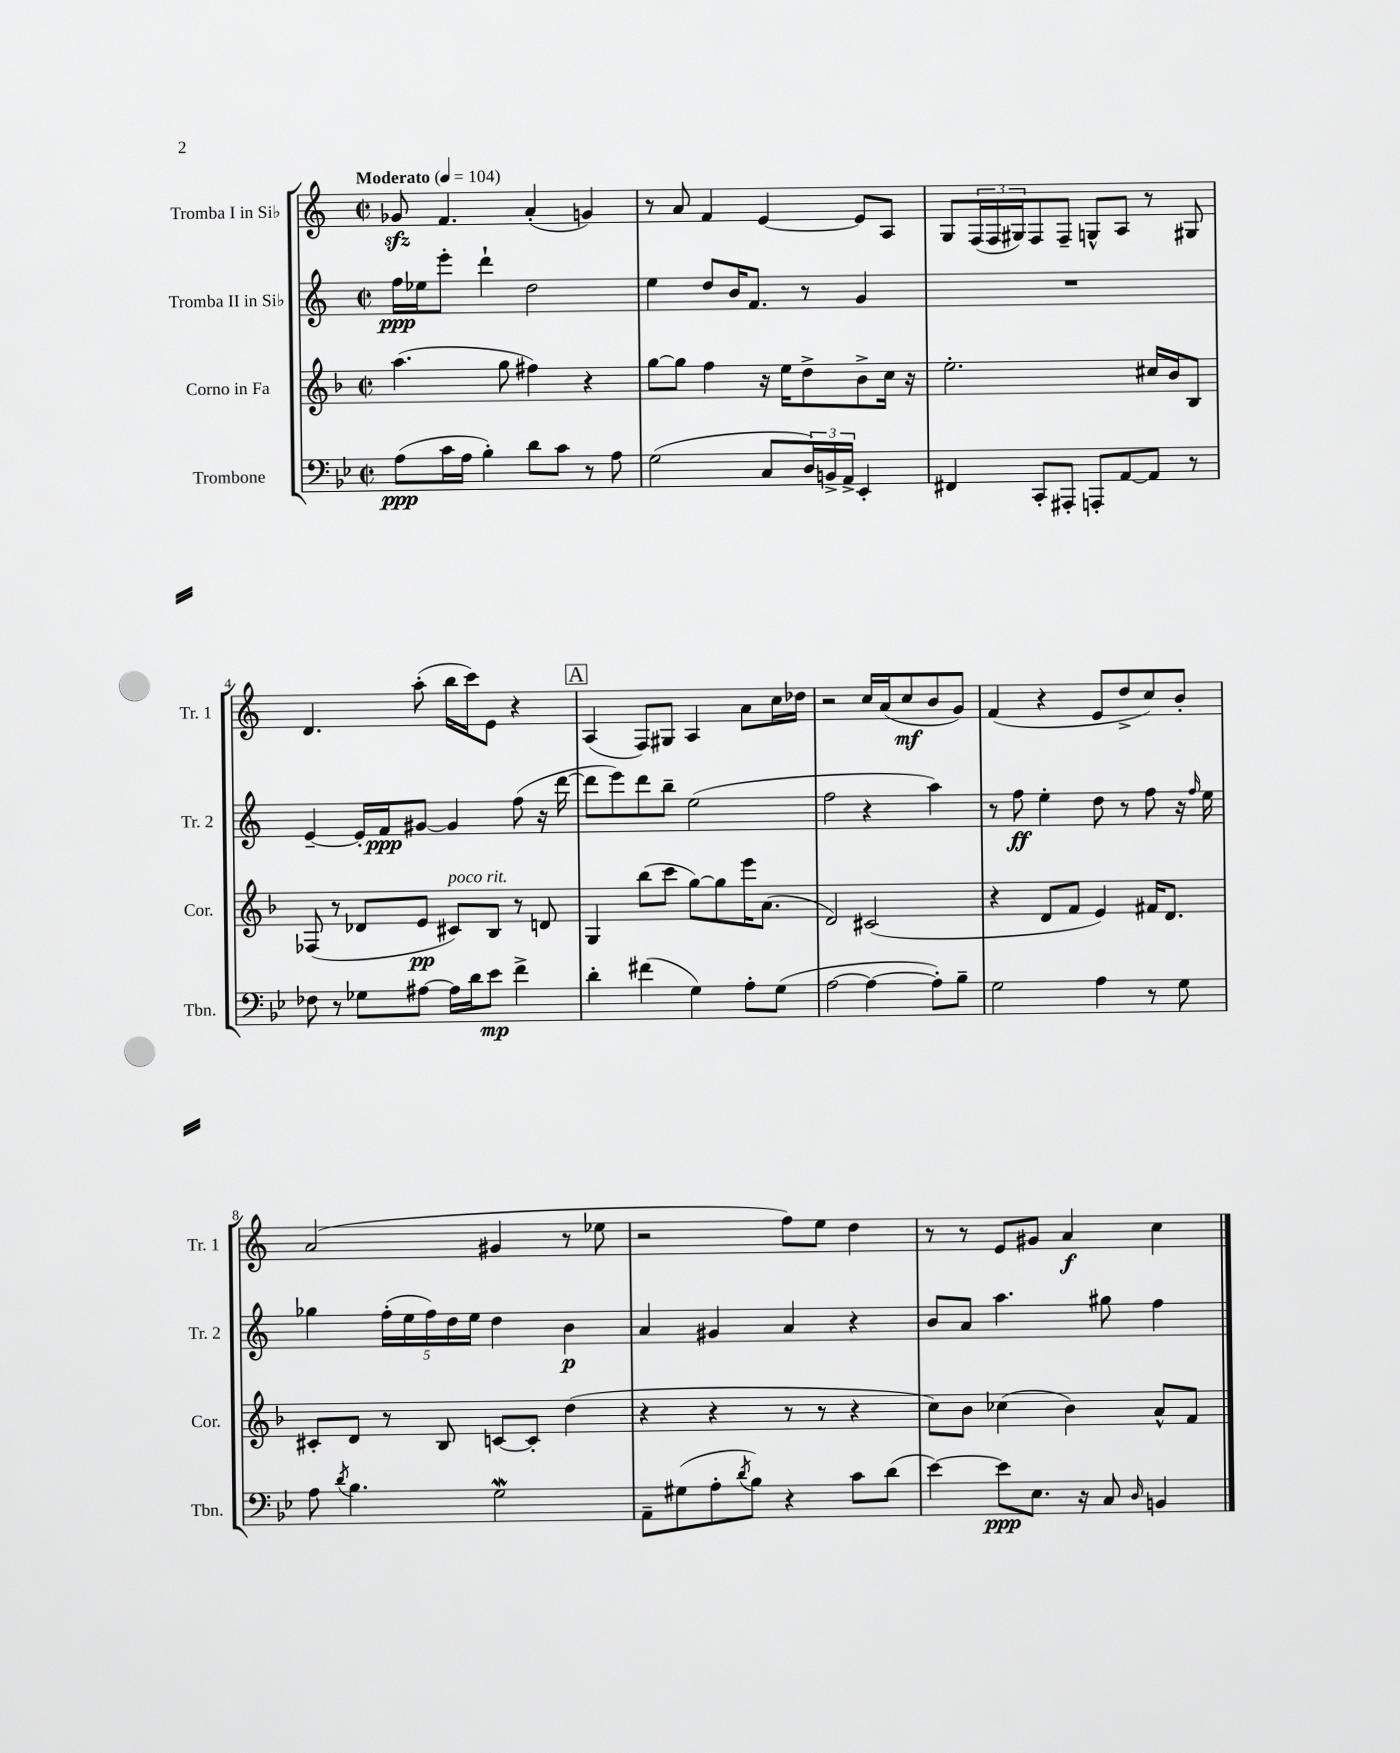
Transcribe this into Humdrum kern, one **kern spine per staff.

**kern	**dynam	**kern	**dynam	**kern	**dynam	**kern	**dynam
*part4	*part4	*part3	*part3	*part2	*part2	*part1	*part1
*staff4	*staff4	*staff3	*staff3	*staff2	*staff2	*staff1	*staff1
*I"Trombone	*	*I"Corno in Fa	*	*I"Tromba II in Si♭	*	*I"Tromba I in Si♭	*
*I'Tbn.	*	*I'Cor.	*	*I'Tr. 2	*	*I'Tr. 1	*
*clefF4	*	*clefG2	*	*clefG2	*	*clefG2	*
*k[b-e-]	*	*k[b-]	*	*k[]	*	*k[]	*
*M2/2	*	*M2/2	*	*M2/2	*	*M2/2	*
*met(c|)	*	*met(c|)	*	*met(c|)	*	*met(c|)	*
*MM104	*	*MM104	*	*MM104	*	*MM104	*
=1	=1	=1	=1	=1	=1	=1	=1
!	!	!	!	!	!	!LO:TX:a:B:t=Moderato	!
(8A\L	ppp	(4.aa\	.	16ff\LL	ppp	8g-Xzz/	.
.	.	.	.	16ee-X\J	.	.	.
16c\L	.	.	.	8eee'\J	.	4.f/	.
16A\JJ	.	.	.	.	.	.	.
4B-'\)	.	.	.	4ddd`\	.	.	.
.	.	8gg\	.	.	.	.	.
8d\L	.	4ff#X\)	.	2dd\	.	(4a'/	.
8c\J	.	.	.	.	.	.	.
8r	.	4r	.	.	.	4gn/)	.
8A\	.	.	.	.	.	.	.
=2	=2	=2	=2	=2	=2	=2	=2
(2G\	.	[8gg\L	.	4ee\	.	8r	.
.	.	8gg\J]	.	.	.	8a/	.
.	.	4ff\	.	8dd/L	.	4f/	.
.	.	.	.	16b/K	.	.	.
.	.	.	.	8.f/J	.	.	.
8C/L	.	16r	.	.	.	[4e/	.
.	.	16ee\KL	.	.	.	.	.
24D/L)	.	8dd^\	.	8r	.	.	.
24BBn^/	.	.	.	.	.	.	.
24AA^/JJ	.	.	.	.	.	.	.
4EE-'/	.	8b-^\	.	4g/	.	8e/L]	.
.	.	16cc\Jk	.	.	.	8A/J	.
.	.	16r	.	.	.	.	.
=3	=3	=3	=3	=3	=3	=3	=3
4FF#X/	.	2.ee'\	.	1r	.	8G/L	.
.	.	.	.	.	.	(24F/L	.
.	.	.	.	.	.	24F/	.
.	.	.	.	.	.	24G#X/J)	.
8CC'/L	.	.	.	.	.	8F/	.
8AAA#X'/J	.	.	.	.	.	8F~/J	.
8AAAn'/L	.	.	.	.	.	8Gn^^/L	.
[8AA/	.	.	.	.	.	8A/J	.
8AA/J]	.	16cc#X/LL	.	.	.	8r	.
.	.	16b-/J	.	.	.	.	.
8r	.	8B-/J	.	.	.	8G#X/	.
!!LO:LB:g=z
=4	=4	=4	=4	=4	=4	=4	=4
8F-X\	.	(8F-X/	.	[4e~/	.	4.d/	.
8r	.	8r	.	.	.	.	.
8G-X\L	.	8d-X/L	.	16e'/LL]	.	.	.
.	.	.	.	16f/J	ppp	.	.
[8A#X\J	.	8e/J	pp	[8g#X/J	.	(8aa'\	.
!	!	!LO:TX:a:i:t=poco rit.	!	!	!	!	!
16A#\LL]	.	8c#X/L)	.	4g#/]	.	16bb\LL	.
16d\J	.	.	.	.	.	16ccc\J)	.
8e-\J	mp	8B-/J	.	.	.	8e\J	.
4f^\	.	8r	.	(8ff\	.	4r	.
.	.	8dn/	.	16r	.	.	.
.	.	.	.	[16ddd\	.	.	.
!!LO:REH:place=s1:t=A
=5	=5	=5	=5	=5	=5	=5	=5
4d'\	.	4G/	.	8ddd\L]	.	(4A/	.
.	.	.	.	8eee\)	.	.	.
(4f#X\	.	(8bb-\L	.	8ddd\	.	8F/L)	.
.	.	8ccc\J	.	8bb~\J	.	8G#X/J	.
4G\)	.	[8gg\L)	.	(2ee\	.	4A/	.
.	.	8gg\]	.	.	.	.	.
8A'\L	.	16eee\K	.	.	.	8a\L	.
.	.	(8.a\J	.	.	.	.	.
(8G\J	.	.	.	.	.	16cc\L	.
.	.	.	.	.	.	16dd-X\JJ	.
=6	=6	=6	=6	=6	=6	=6	=6
[2A\	.	2d/)	.	2ff\	.	2r	.
4A\_	.	(2c#X/	.	4r	.	16cc/LL	.
.	.	.	.	.	.	(16a/J	.
.	.	.	.	.	.	8cc/	mf
8A'\L])	.	.	.	4aa\)	.	8b/	.
8B-~\J	.	.	.	.	.	8g/J)	.
=7	=7	=7	=7	=7	=7	=7	=7
2G\	.	4r	.	8r	.	(4f/	.
.	.	.	.	8ff\	ff	.	.
.	.	8d/L	.	4ee'\	.	4r	.
.	.	8f/J	.	.	.	.	.
4A\	.	4e/)	.	8dd\	.	8e/L	.
.	.	.	.	8r	.	8dd^/	.
8r	.	16f#X/KL	.	8ff\	.	8cc/)	.
.	.	8.d/J	.	.	.	.	.
8G\	.	.	.	16r	.	8b'/J	.
.	.	.	.	16qqff/	.	.	.
.	.	.	.	16ee\	.	.	.
!!LO:LB:g=z
=8	=8	=8	=8	=8	=8	=8	=8
8A\	.	8c#X'/L	.	4gg-X\	.	(2a/	.
8qd/	.	.	.	.	.	.	.
4.B-\	.	8d/J	.	.	.	.	.
.	.	8r	.	(20ff'\LL	.	.	.
.	.	.	.	20ee\	.	.	.
.	.	.	.	20ff\)	.	.	.
.	.	8B-/	.	.	.	.	.
.	.	.	.	20dd\	.	.	.
.	.	.	.	20ee\JJ	.	.	.
2GW\	.	[8cn/L	.	4dd\	.	4g#X/	.
.	.	8c'/J]	.	.	.	.	.
.	.	(4dd\	.	4b\	p	8r	.
.	.	.	.	.	.	8ee-X\	.
=9	=9	=9	=9	=9	=9	=9	=9
8AA~\L	.	4r	.	4a/	.	2r	.
(8G#X\	.	.	.	.	.	.	.
8A'\	.	4r	.	4g#X/	.	.	.
8qd/	.	.	.	.	.	.	.
8B-\J)	.	.	.	.	.	.	.
4r	.	8r	.	4a/	.	8ff\L)	.
.	.	8r	.	.	.	8ee\J	.
8c\L	.	4r	.	4r	.	4dd\	.
(8d\J	.	.	.	.	.	.	.
=10	=10	=10	=10	=10	=10	=10	=10
[4e-\)	.	8cc\L)	.	8b/L	.	8r	.
.	.	8b-\J	.	8a/J	.	8r	.
8e-\L]	ppp	(4cc-X\	.	4.aa\	.	8e/L	.
8.E-\J	.	.	.	.	.	8g#X/J	.
.	.	4b-\)	.	.	.	4a/	f
16r	.	.	.	.	.	.	.
8C/	.	.	.	8gg#X\	.	.	.
16qqD/	.	.	.	.	.	.	.
4BBn/	.	8a^^/L	.	4ff\	.	4cc\	.
.	.	8f/J	.	.	.	.	.
==	==	==	==	==	==	==	==
*-	*-	*-	*-	*-	*-	*-	*-
